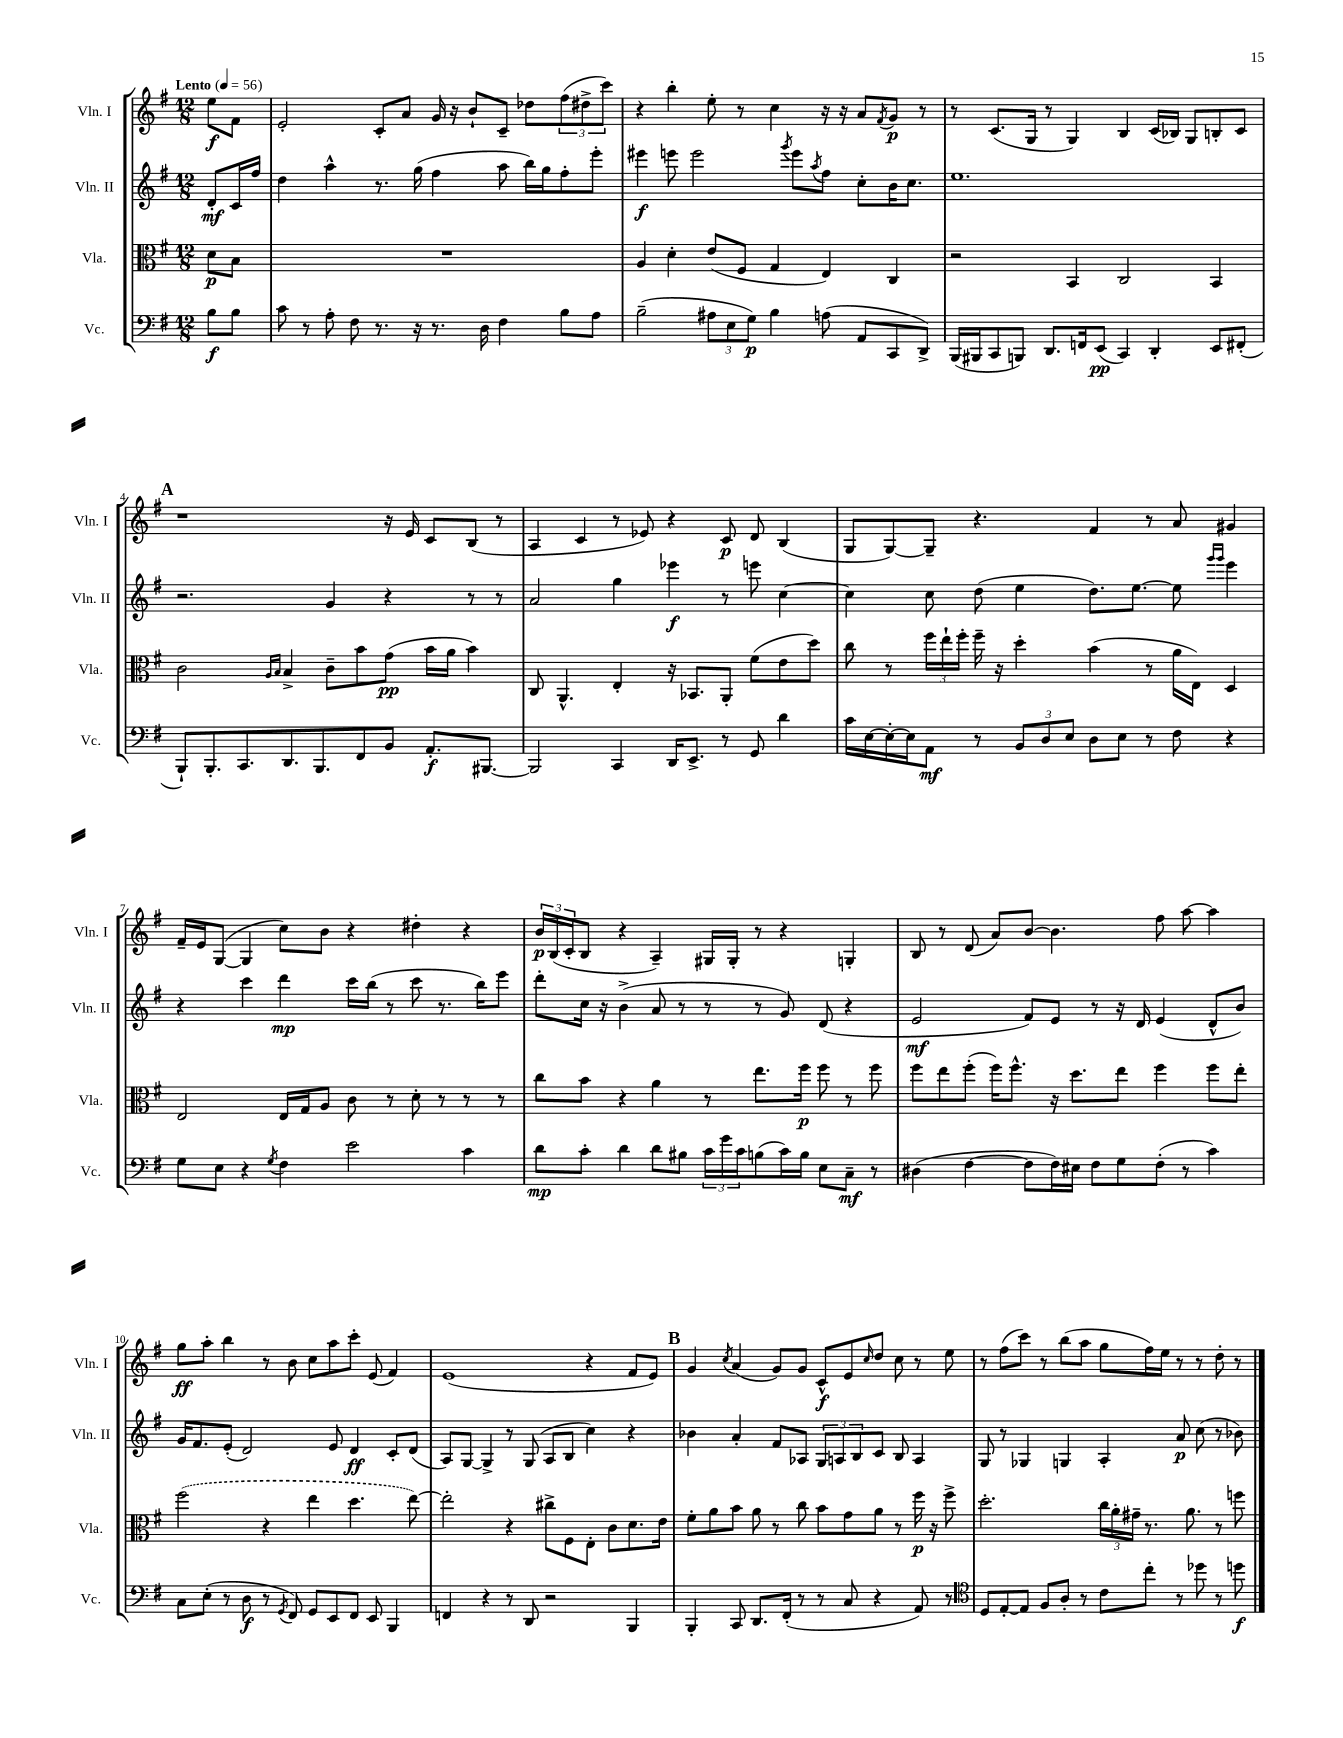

**kern	**kern	**kern	**kern
*staff4	*staff3	*staff2	*staff1
*clefF4	*clefC3	*clefG2	*clefG2
*k[f#]	*k[f#]	*k[f#]	*k[f#]
*M12/8	*M12/8	*M12/8	*M12/8
*MM56	*MM56	*MM56	*MM56
8B\L	8d\L	8d'/L	8ee\L
8B\J	8B\J	16c/L	8f#\J
.	.	16ff#/JJ	.
=	=	=	=
8c\	1.r	4dd\	2e'/
8r	.	.	.
8A'\	.	4aa^^\	.
8F#\	.	.	.
8.r	.	8.r	8c'/L
.	.	.	8a/J
16r	.	(16gg\	.
8.r	.	4ff#\	16g/
.	.	.	16r
.	.	.	8b`/L
16D\	.	.	.
4F#\	.	8aa\	8c~/J
.	.	16bb\LL)	8dd-\L
.	.	16gg\J	.
8B\L	.	8ff#'\	(12ff#\
.	.	.	12dd#^\
8A\J	.	8eee'\J	.
.	.	.	12ccc\J)
=	=	=	=
(2B~\	4A/	4eee#\	4r
.	4d'\	8eee\	4bb'\
.	.	2eee\	.
12A#\L	(8e/L	.	8ee'\
12E\	.	.	.
.	8F#/J	.	8r
12G\J)	.	.	.
4B\	4G/	.	4cc\
.	.	8qggg/	.
.	.	8eee\L	.
.	.	8qaa/	.
(8A\	4E/)	8ff#\J	16r
.	.	.	16r
8AA/L	.	8cc'\L	8a/L
.	.	.	8qf#/
8CC/	4C/	16b\K	8g/J
.	.	8.cc\J	.
8DD^/J)	.	.	8r
=	=	=	=
(16BBB/LL	2r	1.ee	8r
16BBB#/J	.	.	.
8CC/	.	.	(8.c/L
8BBB/J)	.	.	.
.	.	.	16G/Jk
8.DD/L	.	.	8r
.	4BB/	.	4G/)
16FF/k	.	.	.
(8EE/J	.	.	.
4CC/)	2C/	.	4B/
4DD'/	.	.	(16c/LL
.	.	.	16B-/JJ)
.	.	.	8G/L
8EE/L	4BB/	.	8B'/
(8FF#'/J	.	.	8c/J
=	=	=	=
8BBB`/L)	2c\	2.r	1r
8.BBB'/	.	.	.
8.CC/	.	.	.
.	16qqA/LL	.	.
.	16qqB/JJ	.	.
8.DD/	4B^/	.	.
8.BBB/	.	.	.
.	8c~\L	4g/	.
8FF#/	8b\	.	.
8BB/J	(8g\J	4r	16r
.	.	.	16e/
8.AA'/L	16b\LL	.	8c/L
.	16a\JJ	.	.
.	4b\)	8r	(8B/J
[8.BBB#/J	.	.	.
.	.	8r	8r
=	=	=	=
2BBB#/]	8C/	2a/	4A/
.	4.AA^^/	.	.
.	.	.	4c/
4CC/	4E'/	4gg\	8r
.	.	.	8e-/)
16DD/LK	16r	4eee-\	4r
8.EE^/J	8.BB-/L	.	.
8r	8AA'/J	8r	8c/
8GG/	(8f#\L	8eee\	8d/
4d\	8e\	[4cc\	(4B/
.	8dd\J)	.	.
=	=	=	=
16c\LL	8cc\	4cc\]	8G/L
[16E\	.	.	.
16E'\_	8r	.	[8G/)
16E\]J	.	.	.
8AA\J	24ff#\LL	8cc\	8G~/]J
.	24ee`\	.	.
.	24ff#'\JJ	.	.
8r	16ff#~\	(8dd\	4.r
.	16r	.	.
12BB/L	4dd'\	4ee\	.
12D/	.	.	.
12E/J	.	.	.
8D\L	(4b\	8.dd\L)	4f#/
8E\J	.	.	.
.	.	[8.ee\J	.
8r	8r	.	8r
8F#\	16a\LL	8ee\]	8a/
.	16E\JJ)	.	.
.	.	16qqggg/LL	.
.	.	16qqggg/JJ	.
4r	4D/	4eee\	4g#/
=	=	=	=
8G\L	2E/	4r	16f#~/LL
.	.	.	16e/J
8E\J	.	.	([8G/J
4r	.	4ccc\	4G/]
8qG/	.	.	.
4F#\	16E/LL	4ddd\	8cc\L)
.	16G/J	.	.
.	8A/J	.	8b\J
2e\	8c\	16ccc\LL	4r
.	.	(16bb\JJ	.
.	8r	8r	.
.	8d'\	8ccc\	4dd#'\
.	8r	8.r	.
4c\	8r	.	4r
.	.	16bb\LK)	.
.	8r	8eee\J	.
=	=	=	=
8d\L	8cc\L	8ddd'\L	24b/LL
.	.	.	(24B/
.	.	.	24c'/J
8c'\J	8b\J	16cc\Jk	8B/J
.	.	16r	.
4d\	4r	(4b^\	4r
8d\L	4a\	8a/	4A~/)
8B#\J	.	8r	.
24c\LL	8r	8r	16G#/LL
24g\	.	.	.
.	.	.	16G#'/JJ
24c\J	.	.	.
(8B\	8.ee\L	8r	8r
16c\L)	.	8g/)	4r
16B\JJ	16ff#\Jk	.	.
8E\L	8ff#\	(8d/	.
8C~\J	8r	4r	4G'/
8r	8ff#\	.	.
=	=	=	=
(4D#\	8ff#\L	2e/	8B/
.	8ee\	.	8r
[4F#\	(8ff#'\J	.	(8d/
.	16ff#\LK)	.	8a/L)
.	8.ff#^^\J	.	.
8F#\]L	.	8f#/L)	[8b/J
16F#\L)	16r	8e/J	4.b\]
16E#\JJ	8.dd\L	.	.
8F#\L	.	8r	.
8G\	8ee\J	16r	.
.	.	16d/	.
(8F#'\J	4ff#\	(4e/	8ff#\
8r	.	.	[8aa\
4c\)	8ff#\L	8d^^/L	4aa\]
.	8ee'\J	8b/J)	.
=	=	=	=
8C\L	(2ff#\	16g/LK	8gg\L
.	.	8.f#/	.
(8E'\J	.	.	8aa'\J
8r	.	(8e'/J	4bb\
8D\	.	2d/)	.
8r	4r	.	8r
8qGG/	.	.	.
8FF#/)	.	.	8b\
8GG/L	4ee\	.	8cc\L
8EE/	.	8e/	8aa\
8FF#/J	4.dd\	4d/	8ccc'\J
8EE/	.	.	(8e/
4BBB/	.	8c'/L	4f#/)
.	[8ee\)	(8d/J	.
=	=	=	=
4FF/	2ee'\]	8A/L)	(1e
.	.	[8G/J	.
4r	.	4G^/]	.
8r	4r	8r	.
8DD/	.	(8G/	.
2r	8cc#^\L	8A/L	.
.	8F#\	8B/J	.
.	8E'\J	4cc\)	4r
.	8c\L	.	.
4BBB/	8.d\	4r	8f#/L
.	.	.	8e/J)
.	16e\Jk	.	.
=	=	=	=
4BBB'/	8f#'\L	4b-\	4g/
.	8a\	.	.
.	.	.	8qcc/
8CC/	8b\J	4a'/	(4a/
8.DD/L	8a\	.	.
.	8r	8f#/L	8g/L)
(16FF#'/Jk	.	.	.
8r	8cc\	8A-/J	8g/J
8r	8b\L	12G/L	8c^^/L
.	.	12A/	.
8C/	8g\	.	8e/
.	.	12B/	.
.	.	.	16qqcc/
4r	8a\J	8c/J	8dd/J
.	8r	8B/	8cc\
8AA/)	16ff#\	4A/	8r
.	16r	.	.
8r	8ff#^\	.	8ee\
=	=	=	=
*clefC4	*	*	*
8D/L	2.dd'\	8G/	8r
[8E'/	.	8r	(8ff#\L
8E/]J	.	4G-/	8ccc\J)
8F#/L	.	.	8r
8A'/J	.	4G/	(8bb\L
8r	.	.	8aa\J
8c\L	24cc\LL	4A'/	8gg\L
.	24a'\	.	.
.	24g#~\JJ	.	.
8cc'\J	8.r	.	16ff#\L)
.	.	.	16ee\JJ
8r	.	8a/	8r
.	8.a\	.	.
8dd-\	.	(8cc\	8r
8r	8r	8r	8dd'\
8dd\	8ff\	8b-\)	8r
==	==	==	==
*-	*-	*-	*-
